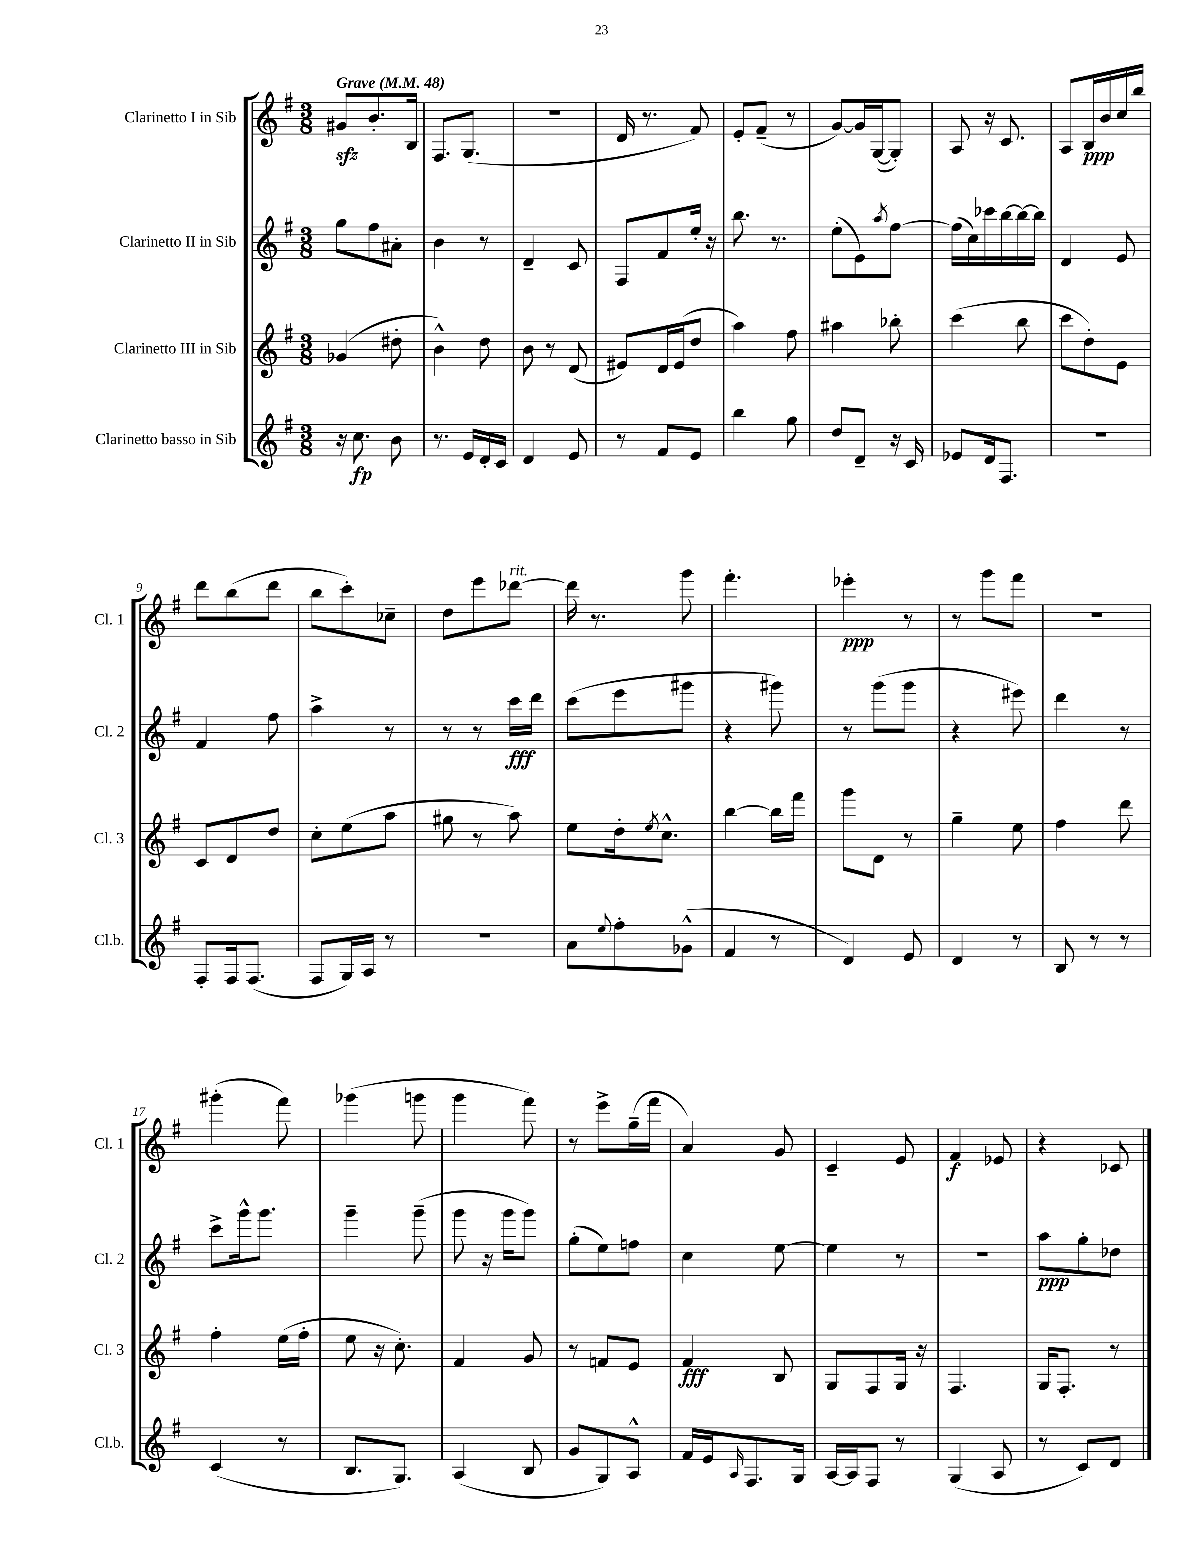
<<
\new StaffGroup <<
\new Staff = "s0" \with { instrumentName = "Clarinetto I in Sib" shortInstrumentName = "Cl. 1" } {
    \clef treble \key g \major \numericTimeSignature \time 3/8 \tempo "Grave" 4 = 48
    gis'8\sfz b'8.-. b16 |
    fis8. g8.( |
    R4. |
    d'16 r8. fis'8) |
    e'8-. fis'8--( r8 |
    g'8~) g'16 g16~( g8-.) |
    a8 r16 c'8. |
    a8 b16\ppp b'16 c''16 b''16 |
    d'''8 b''8( d'''8 |
    b''8 c'''8-.) ces''8-- |
    d''8 e'''8 des'''8~^\markup { \italic "rit." } |
    des'''16 r8. g'''8 |
    fis'''4.-. |
    ees'''4-.\ppp r8 |
    r8 g'''8 fis'''8 |
    R4. |
    gis'''4-.( fis'''8) |
    ges'''4( g'''8 |
    g'''4 fis'''8) |
    r8 e'''8-> g''16--( fis'''16 |
    a'4) g'8 |
    c'4-- e'8 |
    fis'4\f ees'8 |
    r4 ces'8 \bar "|." |
}
\new Staff = "s1" \with { instrumentName = "Clarinetto II in Sib" shortInstrumentName = "Cl. 2" } {
    \clef treble \key g \major \numericTimeSignature \time 3/8
    g''8 fis''8 ais'8-. |
    b'4 r8 |
    d'4-- c'8 |
    fis8 fis'8 e''16-. r16 |
    b''8. r8. |
    e''8-.( e'8) \acciaccatura { a''8 } fis''8~ |
    fis''16( c''16) ces'''16 b''16~ b''16~ b''16 |
    d'4 e'8 |
    fis'4 fis''8 |
    a''4-> r8 |
    r8 r8 c'''16\fff d'''16 |
    c'''8( e'''8 gis'''8 |
    r4 gis'''8) |
    r8 g'''8( g'''8 |
    r4 eis'''8) |
    d'''4 r8 |
    c'''8-> g'''16-^ g'''8. |
    g'''4-- g'''8--( |
    g'''8 r16 g'''16 g'''8) |
    g''8-.( e''8) f''8 |
    c''4 e''8~ |
    e''4 r8 |
    R4. |
    a''8\ppp g''8-. des''8 \bar "|." |
}
\new Staff = "s2" \with { instrumentName = "Clarinetto III in Sib" shortInstrumentName = "Cl. 3" } {
    \clef treble \key g \major \numericTimeSignature \time 3/8
    ges'4( dis''8-. |
    b'4-^) d''8 |
    b'8 r8 d'8( |
    eis'8) d'16 eis'16( d''8 |
    a''4) fis''8 |
    ais''4 bes''8-. |
    c'''4( b''8 |
    c'''8 d''8-.) e'8 |
    c'8 d'8 d''8 |
    c''8-. e''8( a''8 |
    gis''8 r8 a''8) |
    e''8 d''16-. \acciaccatura { e''8 } c''8.-^ |
    b''4~ b''16 fis'''16 |
    g'''8 d'8 r8 |
    g''4-- e''8 |
    fis''4 d'''8 |
    fis''4-. e''16( fis''16-. |
    e''8 r16 c''8.-.) |
    fis'4 g'8 |
    r8 f'8 e'8 |
    fis'4\fff b8 |
    g8 fis8 g16 r16 |
    fis4. |
    g16 fis8.-. r8 \bar "|." |
}
\new Staff = "s3" \with { instrumentName = "Clarinetto basso in Sib" shortInstrumentName = "Cl.b." } {
    \clef treble \key g \major \numericTimeSignature \time 3/8
    r16 c''8.\fp b'8 |
    r8. e'16 d'16-. c'16 |
    d'4 e'8 |
    r8 fis'8 e'8 |
    b''4 g''8 |
    d''8 d'8-- r16 c'16 |
    ees'8 d'16 fis8. |
    R4. |
    fis8-. fis16 fis8.( |
    fis8 g16) a16 r8 |
    R4. |
    a'8 \appoggiatura { e''8 } fis''8-. ges'8-^( |
    fis'4 r8 |
    d'4) e'8 |
    d'4 r8 |
    b8 r8 r8 |
    c'4( r8 |
    b8. g8.) |
    a4( b8 |
    g'8 g8) a8-^ |
    fis'16 e'16 \grace { a16 } fis8. g16 |
    a16~ a16 fis8 r8 |
    g4( a8 |
    r8 c'8) d'8 \bar "|." |
}
>>
>>
